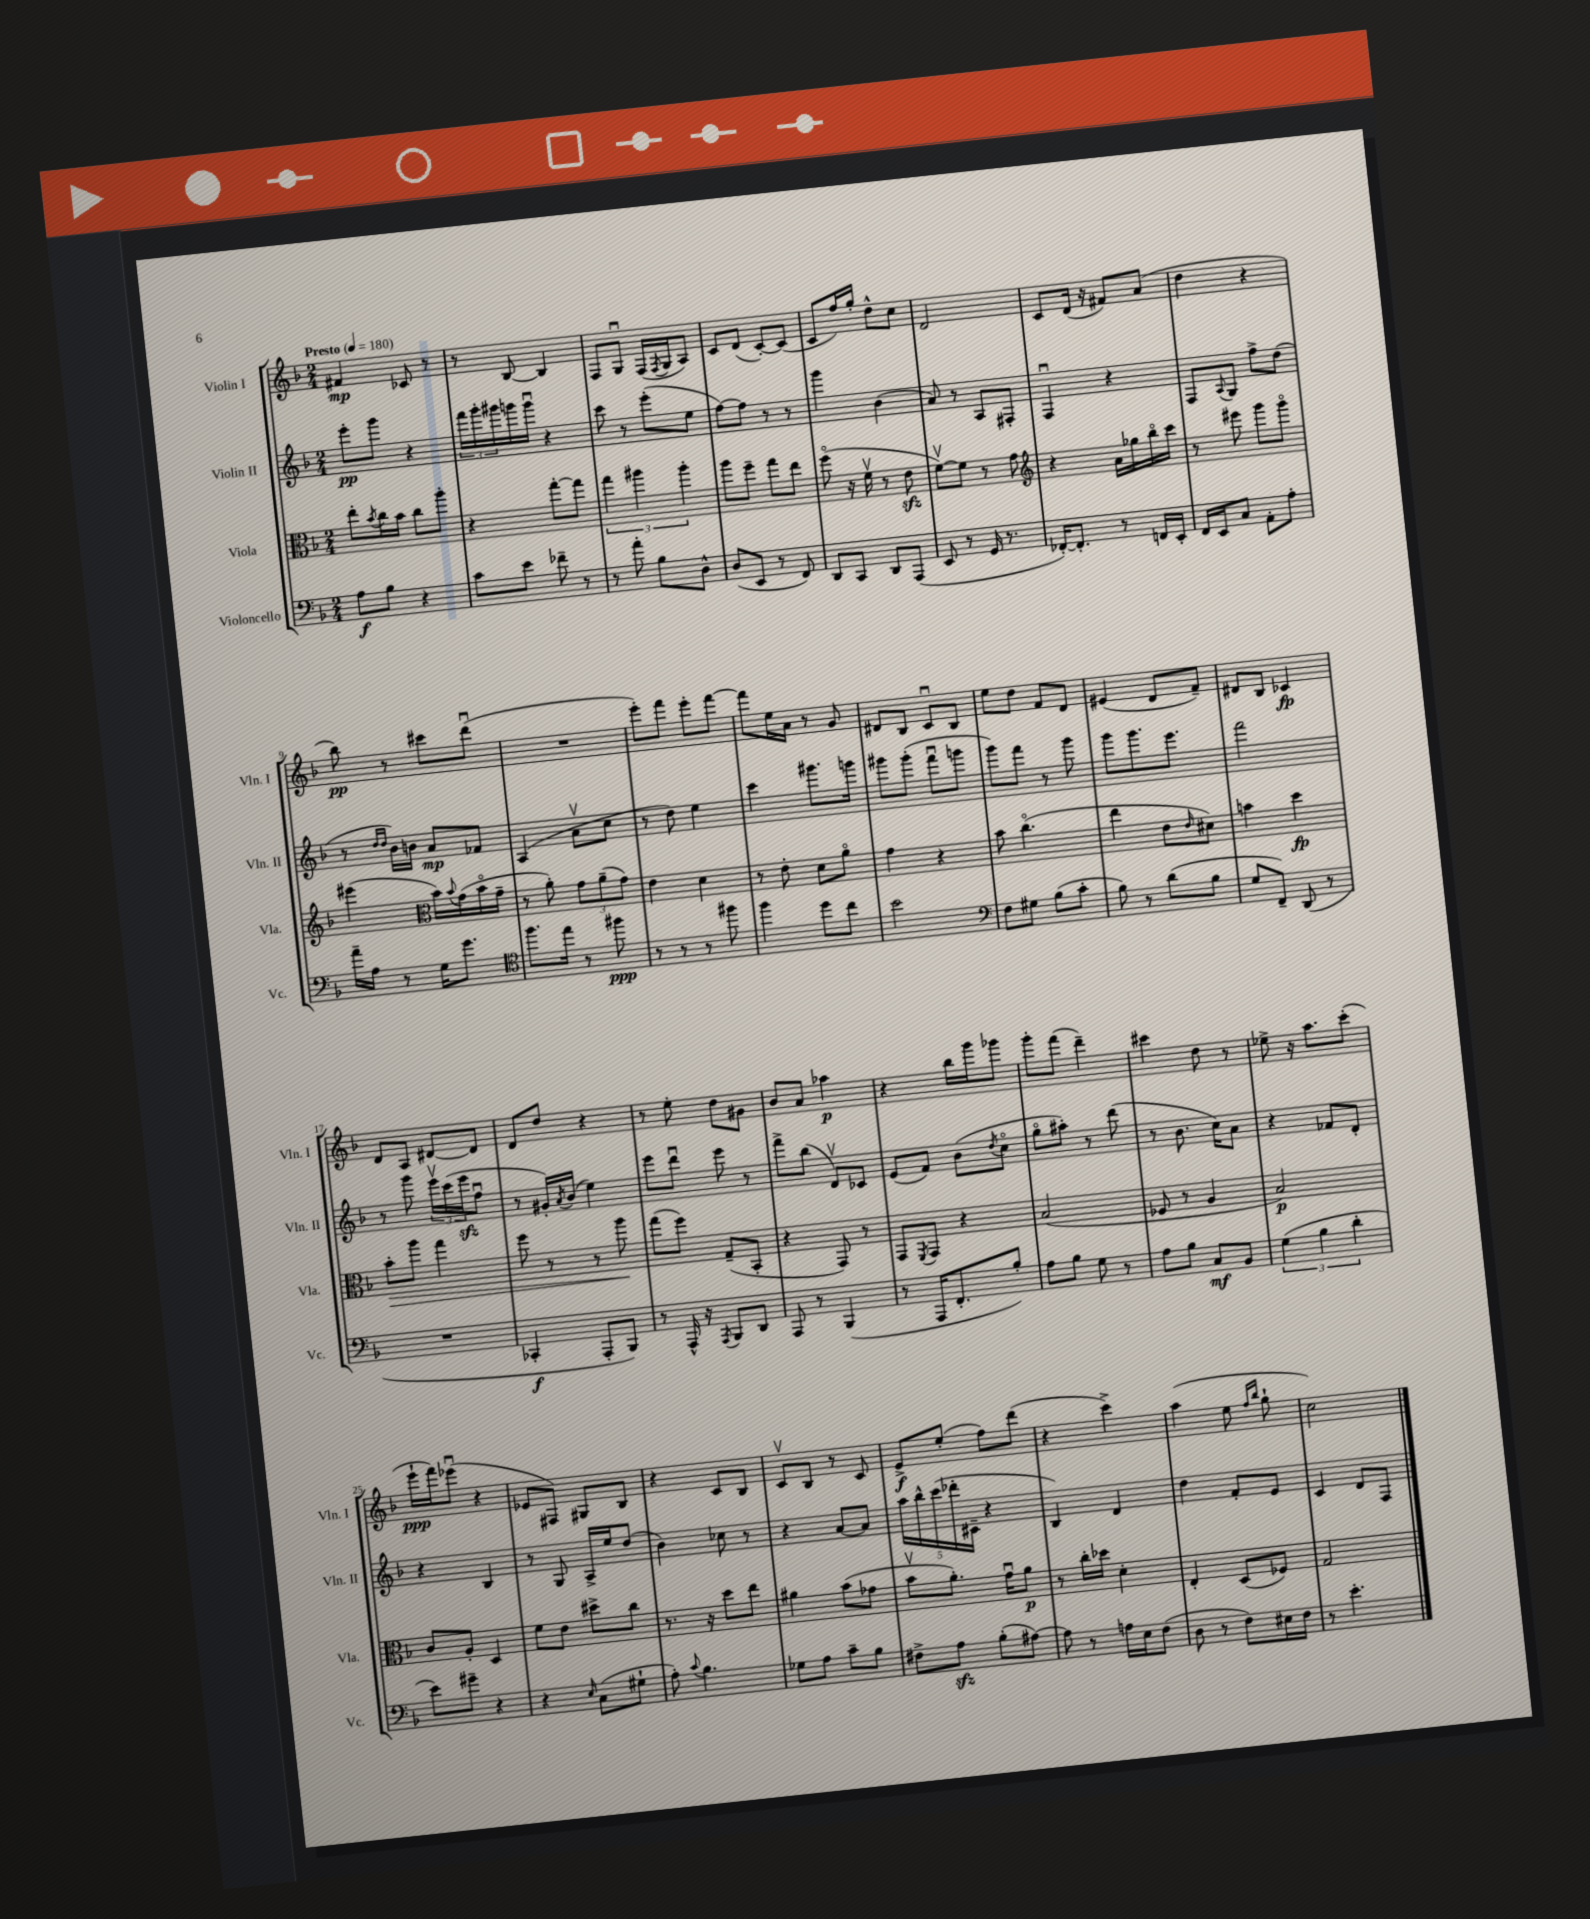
<<
\new StaffGroup <<
\new Staff = "s0" \with { instrumentName = "Violin I" shortInstrumentName = "Vln. I" } {
    \clef treble \key f \major \numericTimeSignature \time 2/4 \tempo "Presto" 4 = 180
    fis'4\mp ces'8 r8 |
    r8 bes8~ bes4 |
    f8 g8\downbow f16( \acciaccatura { f8 } g16 a8) |
    c'8 d'8( c'8~-.) c'8( |
    c'8 f''16) g''16-. d''8-^ c''8 |
    d'2 |
    c'8 d'16( r16 fis'8) a'8( |
    d''4 r4 |
    bes''8\pp) r8 cis'''8 d'''8\downbow( |
    R2 |
    e'''8-.) f'''8 e'''8-. f'''8~ |
    f'''8 e''16 a'16 r8 g'8 |
    dis'8 bes8 c'8\downbow bes8 |
    e''8 d''8 f'8 d'8 |
    eis'4( d'8 f'8--) |
    dis'8 bes8 ces'4\fp |
    d'8 a8 dis'8~ dis'8 |
    d'8 d''8 r4 |
    r8 e''8-. d''8 gis'8 |
    bes'8 a'8 aes''4\p |
    r4 bes''16 g'''16 ges'''8 |
    g'''8-. f'''8( d'''4--) |
    cis'''4 d''8 r8 |
    ees''8-> r16 a''8. c'''8-.( |
    e'''16-!\ppp f'''16) ees'''8\downbow( r4 |
    ees'8 fis8) gis8 bes8 |
    r4 c'8 bes8 |
    c'8\upbow bes8 r8 c'8 |
    e'8->\f e''8-.( f''8) d'''8( |
    r4 c'''4->) |
    a''4( e''8 \grace { f''16 bes''16 } g''8-! |
    c''2) \bar "|." |
}
\new Staff = "s1" \with { instrumentName = "Violin II" shortInstrumentName = "Vln. II" } {
    \clef treble \key f \major \numericTimeSignature \time 2/4
    e'''8-.\pp g'''8 r4 |
    \tuplet 3/2 { f'''16 g'''16-. gis'''16 } g'''16 g'''16\downbow r4 |
    c'''8 r8 e'''8-.( e''8 |
    f''8~) f''8 r8 r8 |
    g'''4 bes'4( |
    a'8) r8 a8 fis8-. |
    f4\downbow r4 |
    f8 \appoggiatura { a8 } g8 f''8-> d''8( |
    r8 \grace { d''16 d''16 } bes'16) b'16 a'8\mp fes'8 |
    a4( a'8\upbow c''8 |
    r8 d''8) e''4 |
    c'''4 gis'''8. g'''16 |
    gis'''8 gis'''8-.( f'''8\downbow g'''8 |
    g'''8) f'''8 r8 g'''8 |
    g'''8 g'''8. e'''8. |
    f'''2 |
    r8 g'''8 \tuplet 3/2 { e'''16\upbow c'''16( e'''16\sfz } f''8\downbow |
    r8 gis'16-.) \acciaccatura { a'8 } bes'16( e''4) |
    e'''8 d'''8\downbow e'''8 r8 |
    f'''8-> bes''8( d'8\upbow) ces'8 |
    e'8( f'8) bes'8( \acciaccatura { d''8 } c''8\flageolet |
    g''8\flageolet ais''8-.) r8 d'''8( |
    r8 bes'8. c''16) a'8 |
    r4 fes'8 d'8-. |
    r4 bes4 |
    r8 g8 a16-> e''16 d''8( |
    bes'4) ces''8 r8 |
    r4 a'8~ a'8 |
    \tuplet 5/4 { a''16 bes''16-^ c'''16( des'''16-. cis'16-- } r4 |
    bes4) d'4 |
    d''4 f'8-. e'8 |
    c'4 d'8 f8 \bar "|." |
}
\new Staff = "s2" \with { instrumentName = "Viola" shortInstrumentName = "Vla." } {
    \clef alto \key f \major \numericTimeSignature \time 2/4
    e''8-. \acciaccatura { bes'8 } c''16 bes'16 c''8 a''8-. |
    r4 g''8~-. g''8 |
    \tuplet 3/2 { g''4 ais''4 ais''4-. } |
    a''8 f''8-- g''8 e''8 |
    f''8\flageolet( r16 f'16\upbow r8 e'8\sfz |
    f'8~\upbow) f'8 r8 g'8 |
    \clef treble r4 a'16 ges''16 bes''16\flageolet c'''16 |
    r8 eis'''8 g'''8 g'''8\flageolet |
    eis'''4( \clef alto bes'16) \appoggiatura { bes'8 } g'16( bes'16\flageolet g'16-- |
    r8 a'8-.) \tuplet 3/2 { g'8 a'8--( g'8) } |
    e'4 d'4 |
    r8 e'8-. d'8 a'8\flageolet |
    g'4 r4 |
    bes'8 c''4.\flageolet( |
    e''4 e'8 \grace { e'16 } dis'8) |
    b'4 d''4\fp |
    bes'8-.\> a''8 g''4 |
    f''8 r8 r8 a''8\! |
    g''8( f''8) g8--( bes,8-. |
    r4 g,8) r8 |
    g,8 \acciaccatura { f,8 } g,8 r4 |
    bes2( |
    fes8 r8 a4 |
    bes2\p) |
    c'8 a8-. d4 |
    f'8 e'8 dis''8-> c''8 |
    r8. r16 d''8 e''8 |
    ais'4 bes'8( ges'8 |
    bes'8\upbow a'8.-.) g'16\downbow a'8\p |
    r8 c''16-. des''16 d'4-. |
    e4-. d8( fes8) |
    g2 \bar "|." |
}
\new Staff = "s3" \with { instrumentName = "Violoncello" shortInstrumentName = "Vc." } {
    \clef bass \key f \major \numericTimeSignature \time 2/4
    a8\f bes8 r4 |
    c'8 e'8 fes'8-- r8 |
    r8 a'8-. bes8 d8-^ |
    d8( e,8 r8 f,8) |
    d,8 c,8 d,8 a,,8( |
    e,8 r8 g,16 r8. |
    fes,16~-.) fes,8.-. r8 f,16 e,16-. |
    f,16 e,16 c8 a,8-. a8-. |
    a'16-- a16 r8 g16 g'8. |
    \clef tenor f''8. e''16 r8 fis''8\ppp |
    r8 r8 r8 fis''8 |
    f''4 d''8 c''8 |
    bes'2 |
    \clef bass f8 gis8 bes8( c'8-. |
    bes8) r8 d'8( bes8 |
    g8 f,8--) d,8( r8 |
    R2 |
    ces,4-.\f a,,8-. bes,,8) |
    r8 a,,16-^ r16 \acciaccatura { a,,8 } bes,,8 d,8 |
    a,,8 r8 bes,,4( |
    r8 a,,16 f,8.-. bes8-.) |
    a8 bes8 g8 r8 |
    a8 bes8 c8\mf bes,8 |
    \tuplet 3/2 { g4( bes4 d'4-. } |
    e'8) gis'8-- r4 |
    r4 \grace { e16 } c8( gis8-! |
    a8-.) \appoggiatura { c'8 } bes4. |
    ges8 a8 c'8-- bes8 |
    fis8-> a8\sfz bes8-.( ais8~) |
    ais8 r8 a16 e16 f8( |
    d8 r8 f8) eis16 f16 |
    r8 e'4.-. \bar "|." |
}
>>
>>
